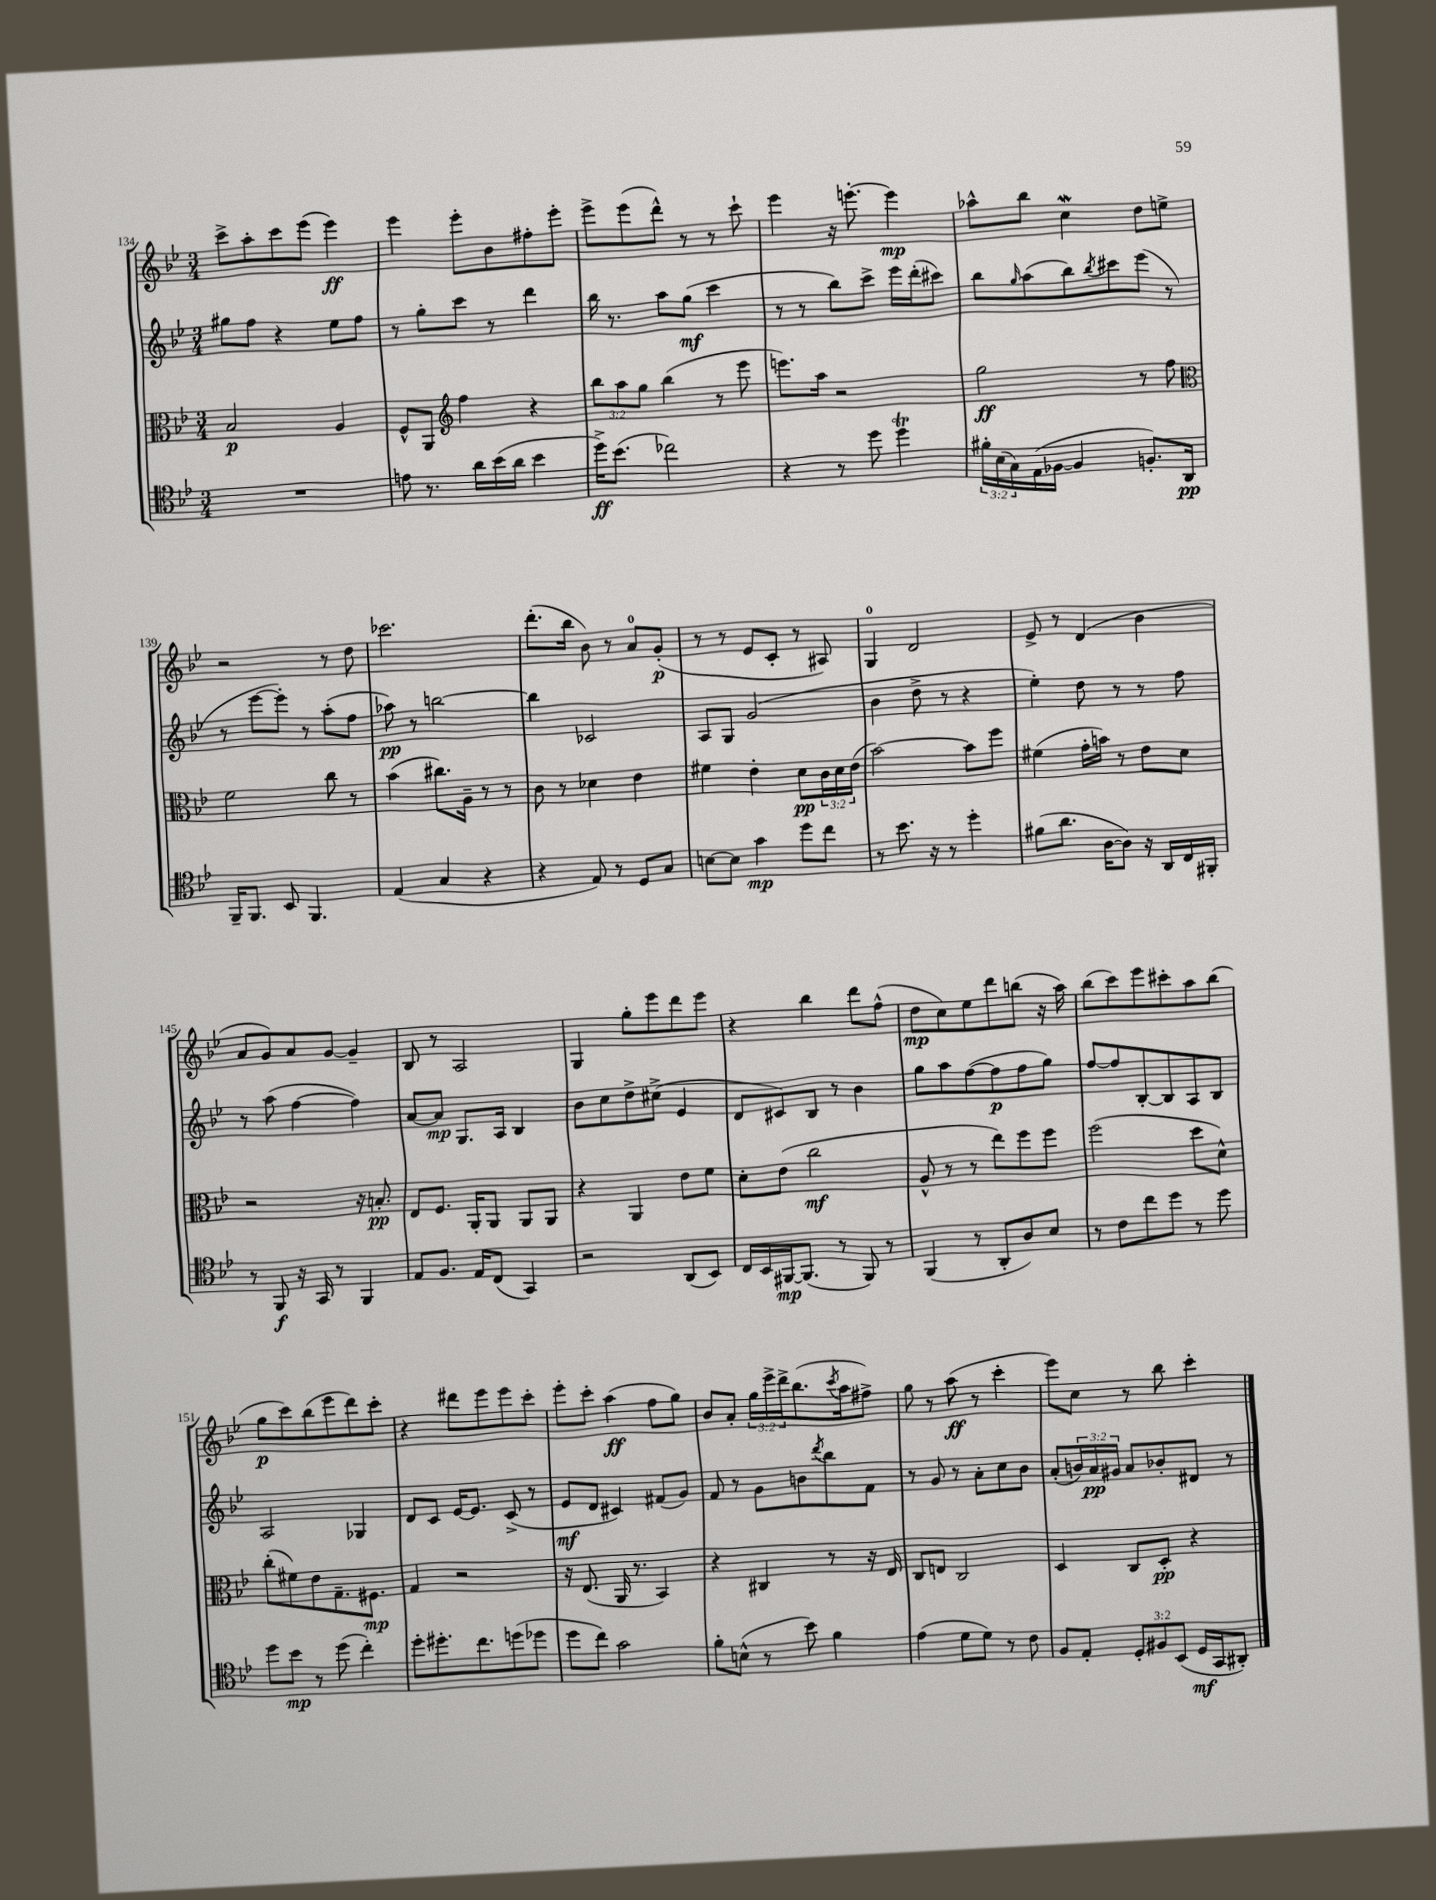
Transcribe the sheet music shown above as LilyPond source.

<<
\new StaffGroup <<
\new Staff = "s0" {
    \clef treble \key bes \major \numericTimeSignature \time 3/4 \override Staff.TupletNumber.text = #tuplet-number::calc-fraction-text
    c'''8-> a''8-. c'''8 ees'''8( ees'''4\ff) |
    ees'''4 ees'''8-. bes'8 fis''8-. ees'''8-. |
    ees'''8-> ees'''8( d'''8-^) r8 r8 c'''8-! |
    ees'''4 r16 e'''8.~-. e'''4\mp |
    aes''8-^ bes''8 c''4\mordent d''8 e''8-> |
    r2 r8 d''8 |
    ces'''2. |
    d'''8.-.( bes''16 bes'8) r8 a'8-0 g'8-.\p( |
    r8 r8 ees'8 c'8-. r8 ais8) |
    g4-0 d'2 |
    ees'8-> r8 d'4( bes'4 |
    a'8 g'8) a'8 g'8~ g'4-- |
    bes8 r8 a2 |
    g4 g''8-. ees'''8 d'''8 ees'''8 |
    r4 bes''4 d'''8 f''8-^( |
    d''8\mp c''8) ees''8 d'''8 b''8( r16 a''16) |
    bes''8( c'''8) ees'''8 cis'''8-. a''8 bes''8( |
    g''8\p c'''8) bes''8( ees'''8 d'''8) c'''8-. |
    r4 dis'''8 ees'''8 ees'''8 c'''8-. |
    ees'''8-. c'''8-. a''4\ff( f''8 g''8) |
    bes'8 a'8-. \tuplet 3/2 { g''16 ees'''16-> d'''16-> } bes''8.( \acciaccatura { c'''8 } a''16 fis''8->) |
    g''8 r8 a''8\ff( r8 c'''4-. |
    ees'''8) c''8 r8 bes''8 c'''4-. \bar "|." |
}
\new Staff = "s1" {
    \clef treble \key bes \major \numericTimeSignature \time 3/4 \override Staff.TupletNumber.text = #tuplet-number::calc-fraction-text
    gis''8 f''8 r4 ees''8 f''8 |
    r8 g''8-. c'''8 r8 d'''4 |
    bes''16 r8. a''8 g''8\mf( c'''4 |
    r8 r8 bes''8) c'''8-> ees'''16 d'''16-.( cis'''8) |
    bes''8 \grace { g''16 } a''8( bes''8) \acciaccatura { bes''8 } cis'''8 ees'''8( r8 |
    r8 ees'''8~ ees'''8-.) r8 a''8-.( f''8 |
    aes''8\pp) r8 b''2~ |
    b''4 ces'2 |
    a8 g8 g'2( |
    bes'4 d''8-> r8 r4 |
    ees''4-.) d''8 r8 r8 f''8 |
    r8 a''8( f''4~ f''4) |
    a'8~ a'8\mp g8. a16 bes4 |
    bes'8 c''8 d''8-> cis''8->( ees'4 |
    d'8 cis'8) bes8 r8 bes'4 |
    g''8 a''8 f''8~( f''8\p f''8 g''8) |
    f''8~ f''8 bes8~-. bes8 a8 bes8 |
    a2 ges4 |
    d'8 c'8 ees'16~ ees'8. c'8->( r8 |
    ees'8\mf d'8 cis'4) fis'8( g'8) |
    f'8 r8 g'8 b'8 \acciaccatura { d'''8 } bes''8 f'8 |
    r8 g'8 r8 a'8-. c''8 bes'8 |
    a'8-.( \tuplet 3/2 { b'16) a'16\pp gis'16 } a'8 bes'8-. dis'8 r8 \bar "|." |
}
\new Staff = "s2" {
    \clef alto \key bes \major \numericTimeSignature \time 3/4 \override Staff.TupletNumber.text = #tuplet-number::calc-fraction-text
    bes2\p a4 |
    f8-^ a,8 \clef treble f''4 r4 |
    \tuplet 3/2 { bes''8 a''8 g''8 } bes''4( r8 ees'''8 |
    e'''8.) a''16 r2 |
    g''2\ff r8 f''8 |
    \clef alto f'2 c''8 r8 |
    bes'4( cis''8.) a16-- r8 r8 |
    c'8 r8 des'4 ees'4 |
    fis'4 ees'4-. d'8\pp \tuplet 3/2 { c'16 d'16 ees'16( } |
    bes'2~) bes'8 f''8 |
    fis'4( g'16-. b'16) r8 ees'8 d'8 |
    r2 r16 b8.-.\pp |
    ees8 f8. a,16-. a,8 a,8 a,8 |
    r4 a,4 ees'8 f'8 |
    d'8-. ees'8( c''2\mf |
    a8-^ r8 r8 ees''8) f''8 f''8 |
    f''2( d''8 d'8-^) |
    c''8-.( fis'8) ees'8 g8.-- fis8.\mp |
    g4 r2 |
    r16 ees8.( a,16 r8. bes,4) |
    r4 cis4 r8 r16 ees16 |
    c8 e8 c2 |
    d4 c8 d8-.\pp r4 \bar "|." |
}
\new Staff = "s3" {
    \clef tenor \key bes \major \numericTimeSignature \time 3/4 \override Staff.TupletNumber.text = #tuplet-number::calc-fraction-text
    R2. |
    e'8 r8. a'16 bes'16( a'16 bes'4 |
    d''16->\ff) bes'8.( ces''2) |
    r4 r8 d''8 d''4\trill |
    \tuplet 3/2 { fis'16-. bes16( g16) } ees16( fes16~ fes4 f8.-.) a,16\pp |
    f,16-- f,8. bes,8 f,4. |
    ees4( g4 r4 |
    r4 ees8) r8 d8 g8 |
    b8~ b8 g'4\mp d''8 c''8 |
    r8 bes'8. r16 r8 d''4-. |
    fis'8( a'8. a16~ a8) r16 a,16 c16 fis,16-. |
    r8 f,8\f r16 g,16 r8 f,4 |
    ees8 f8. ees16 c8( g,4) |
    r2 a,8( bes,8) |
    c16 bes,16 fis,16~\mp fis,8.( r8 fis,8) r8 |
    f,4( r8 a,8-. a8) bes8 |
    r8 c'8 c''8 d''8 r8 d''8 |
    d''8 bes'8\mp r8 d''8( c''4-.) |
    d''8-. dis''8.-. c''8. d''8( des''8 |
    d''8 c''8) g'2 |
    f'8-. b8-^( r8 bes'8) f'4 |
    ees'4( d'8 d'8) r8 c'8 |
    f8 ees8-. \tuplet 3/2 { d8-. fis8 bes,8( } d16\mf g,16 ais,8-.) \bar "|." |
}
>>
>>
\layout { \context { \Score currentBarNumber = #134 } }
